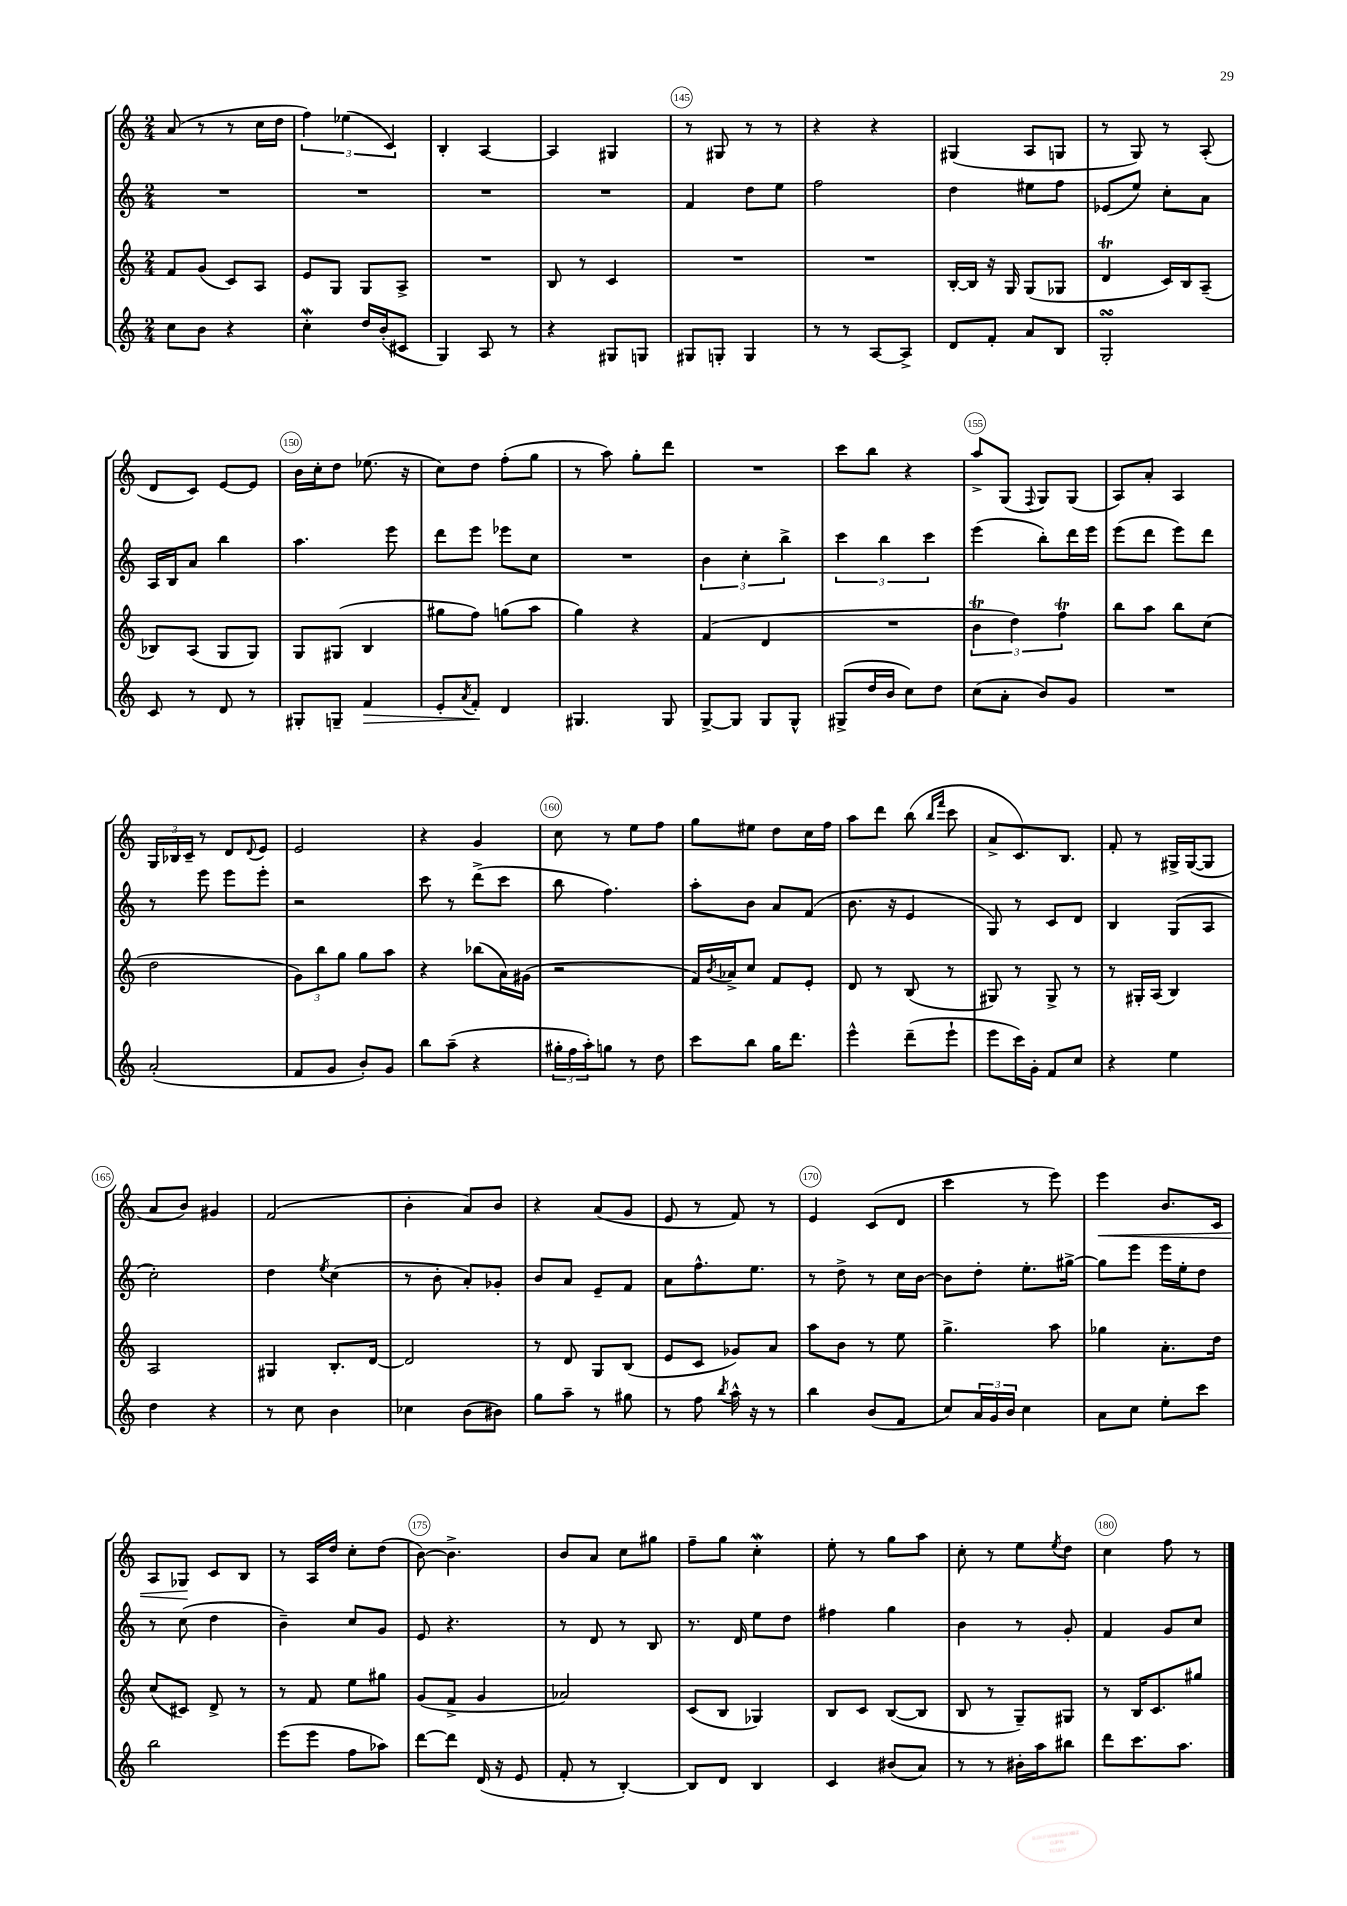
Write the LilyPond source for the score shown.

<<
\new StaffGroup <<
\new Staff = "s0" {
    \clef treble \key c \major \numericTimeSignature \time 2/4
    a'8( r8 r8 c''16 d''16 |
    \tuplet 3/2 { f''4) ees''4( c'4) } |
    b4-. a4~ |
    a4 gis4 |
    r8 gis8 r8 r8 |
    r4 r4 |
    gis4( a8 g8 |
    r8 g8) r8 a8-.( |
    d'8 c'8) e'8~ e'8 |
    b'16 c''16-. d''8 ees''8.( r16 |
    c''8) d''8 f''8-.( g''8 |
    r8 a''8) g''8-. d'''8 |
    R2 |
    c'''8 b''8 r4 |
    a''8-> g8( \appoggiatura { f8 } g8) g8( |
    a8) a'8-. a4 |
    \tuplet 3/2 { g16 bes16 c'16-- } r8 d'8 \appoggiatura { d'8 } e'8 |
    e'2 |
    r4 g'4 |
    c''8 r8 e''8 f''8 |
    g''8 eis''8 d''8 c''16 f''16 |
    a''8 d'''8 b''8( \grace { b''16 f'''16 } c'''8 |
    a'8-> c'8.) b8. |
    f'8-. r8 gis16-> gis16~( gis8 |
    a'8 b'8) gis'4 |
    f'2( |
    b'4-. a'8) b'8 |
    r4 a'8( g'8 |
    e'8 r8 f'8) r8 |
    e'4 c'8( d'8 |
    c'''4 r8 e'''8) |
    e'''4\< b'8. c'16 |
    a8 ges8\! c'8 b8 |
    r8 a16 d''16 c''8-. d''8( |
    b'8~) b'4.-> |
    b'8 a'8 c''8 gis''8 |
    f''8-- g''8 c''4-.\mordent |
    e''8-. r8 g''8 a''8 |
    c''8-. r8 e''8 \acciaccatura { e''8 } d''8 |
    c''4 f''8 r8 \bar "|." |
}
\new Staff = "s1" {
    \clef treble \key c \major \numericTimeSignature \time 2/4
    R2 |
    R2 |
    R2 |
    R2 |
    f'4 d''8 e''8 |
    f''2 |
    d''4 eis''8 f''8 |
    ees'8( e''8) c''8-. a'8 |
    a16 b16 a'8 b''4 |
    a''4. e'''8 |
    d'''8 e'''8 ees'''8 c''8 |
    R2 |
    \tuplet 3/2 { b'4 c''4-. b''4-> } |
    \tuplet 3/2 { c'''4 b''4 c'''4 } |
    e'''4( b''8-.) d'''16 e'''16 |
    e'''8( d'''8 e'''8) d'''8 |
    r8 e'''8 e'''8 e'''8-. |
    r2 |
    c'''8 r8 d'''8->( c'''8 |
    b''8 f''4.) |
    a''8-. b'8 a'8 f'8( |
    b'8. r16 e'4 |
    g8) r8 c'8 d'8 |
    b4 g8( a8 |
    c''2-.) |
    d''4 \acciaccatura { e''8 } c''4( |
    r8 b'8-. a'8-.) ges'8-. |
    b'8 a'8 e'8-- f'8 |
    a'8 f''8.-^ e''8. |
    r8 d''8-> r8 c''16 b'16~ |
    b'8 d''8-. e''8.-. gis''16~-> |
    gis''8 e'''8 e'''16 e''16-. d''8 |
    r8 c''8( d''4 |
    b'4--) c''8 g'8 |
    e'8 r4. |
    r8 d'8 r8 b8 |
    r8. d'16 e''8 d''8 |
    fis''4 g''4 |
    b'4 r8 g'8-. |
    f'4 g'8 c''8 \bar "|." |
}
\new Staff = "s2" {
    \clef treble \key c \major \numericTimeSignature \time 2/4
    f'8 g'8( c'8) a8 |
    e'8 g8 g8 a8-> |
    R2 |
    b8 r8 c'4 |
    R2 |
    R2 |
    b16~-. b16 r16 g16 g8( ges8 |
    d'4\trill c'16) b16 a8--( |
    bes8) a8( g8 g8) |
    g8 gis8( b4 |
    gis''8 f''8) g''8( a''8 |
    g''4) r4 |
    f'4( d'4 |
    R2 |
    \tuplet 3/2 { b'4\trill d''4) f''4\trill } |
    b''8 a''8 b''8 c''8( |
    d''2 |
    \tuplet 3/2 { g'8) b''8 g''8 } g''8 a''8 |
    r4 bes''8( a'16) gis'16( |
    r2 |
    f'16) \acciaccatura { b'8 } aes'16-> c''8 f'8 e'8-. |
    d'8 r8 b8( r8 |
    gis8) r8 gis8-> r8 |
    r8 gis16-. a16( b4) |
    a2 |
    gis4 b8.-. d'16~ |
    d'2 |
    r8 d'8 g8 b8( |
    e'8 c'8 ges'8) a'8 |
    a''8 b'8 r8 e''8 |
    g''4.-> a''8 |
    ges''4 a'8.-. d''16 |
    c''8( cis'8) d'8-> r8 |
    r8 f'8 e''8 gis''8 |
    g'8( f'8-> g'4 |
    aes'2) |
    c'8( b8 ges4) |
    b8 c'8 b8~( b8 |
    b8 r8 g8--) gis8 |
    r8 b16 c'8. gis''8 \bar "|." |
}
\new Staff = "s3" {
    \clef treble \key c \major \numericTimeSignature \time 2/4
    c''8 b'8 r4 |
    c''4-.\mordent d''16 b'16-.( cis'8 |
    g4) a8 r8 |
    r4 gis8 g8 |
    gis8 g8-. g4 |
    r8 r8 a8~ a8-> |
    d'8 f'8-. a'8 b8 |
    g2-.\turn |
    c'8 r8 d'8 r8 |
    gis8-. g8-- f'4\> |
    e'8-. \acciaccatura { a'8 } f'8-.\! d'4 |
    gis4. gis8 |
    g8~-> g8 g8 g8-^ |
    gis8->( d''16 b'16 c''8) d''8 |
    c''8( a'8-. b'8) g'8 |
    R2 |
    a'2-.( |
    f'8 g'8 b'8-.) g'8 |
    b''8 a''8--( r4 |
    \tuplet 3/2 { gis''16-. f''16 a''16-.) } g''8 r8 d''8 |
    c'''8 b''8 g''16 d'''8. |
    e'''4-^ d'''8--( e'''8-! |
    e'''8 c'''16) g'16-. f'8 c''8 |
    r4 e''4 |
    d''4 r4 |
    r8 c''8 b'4 |
    ces''4 b'8( bis'8) |
    g''8 a''8-- r8 gis''8 |
    r8 f''8 \acciaccatura { b''8 } a''16-^ r16 r8 |
    b''4 b'8( f'8 |
    c''8) \tuplet 3/2 { a'16 g'16 b'16 } c''4 |
    a'8 c''8 e''8-. c'''8 |
    b''2 |
    e'''8( e'''8 f''8 aes''8) |
    d'''8~ d'''8 d'16( r16 e'8 |
    f'8-. r8 b4~-.) |
    b8 d'8 b4 |
    c'4 bis'8( a'8) |
    r8 r8 bis'16-. a''16 bis''8 |
    d'''8 c'''8. a''8. \bar "|." |
}
>>
>>
\layout { \context { \Score currentBarNumber = #141 \override BarNumber.break-visibility = ##(#f #t #t) barNumberVisibility = #(every-nth-bar-number-visible 5) \override BarNumber.stencil = #(make-stencil-circler 0.1 0.3 ly:text-interface::print) } }
